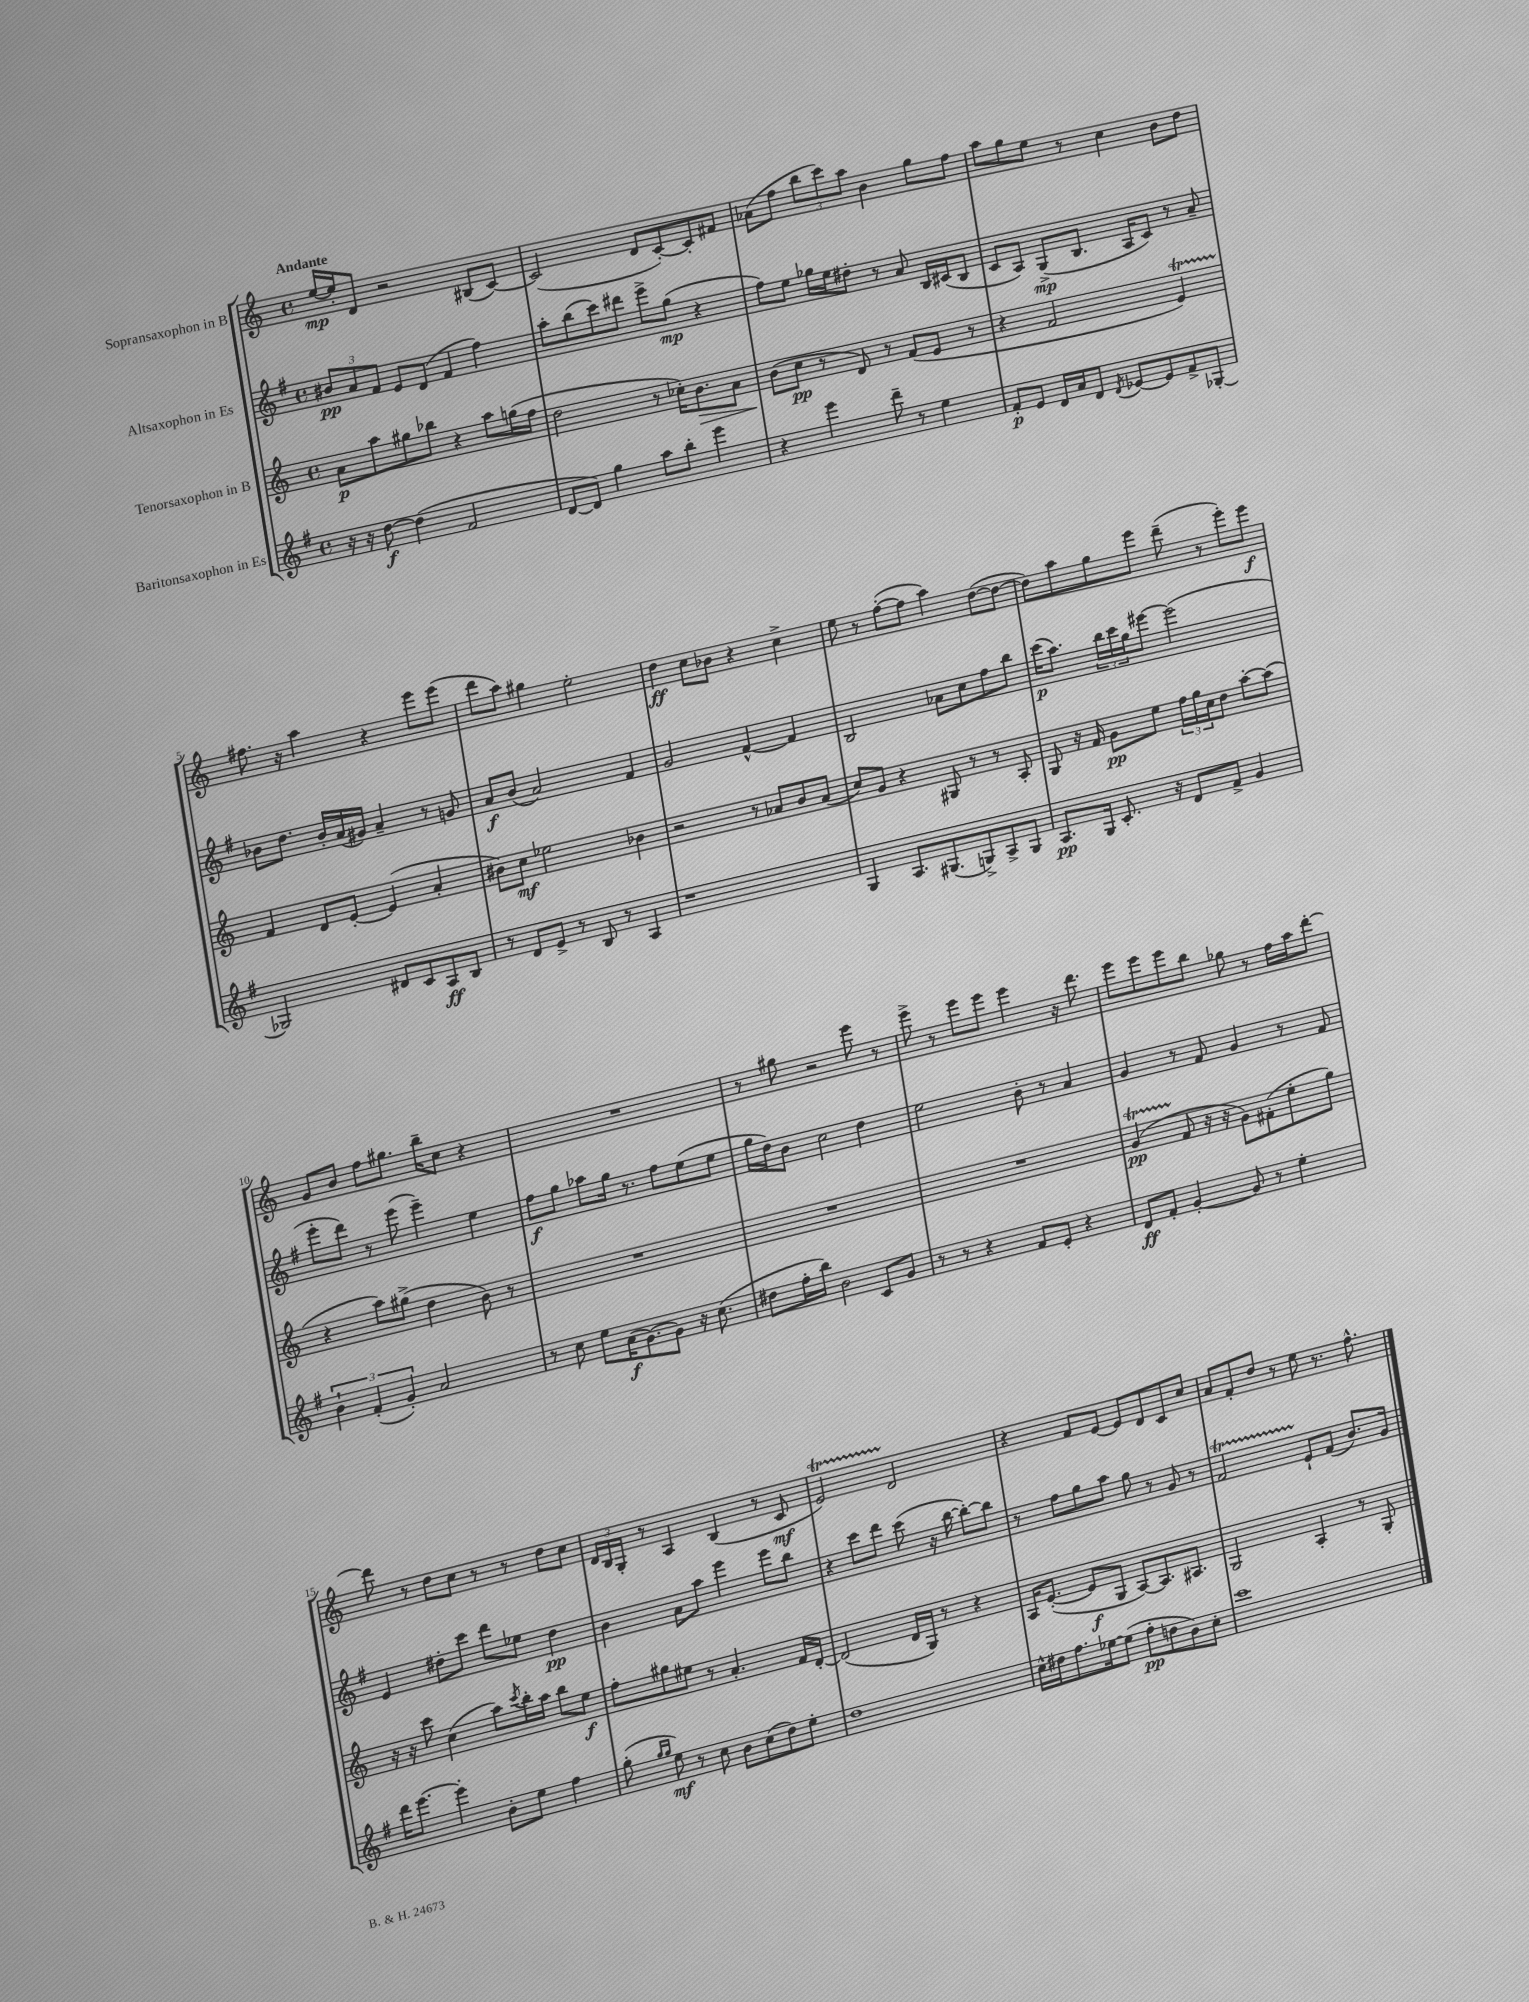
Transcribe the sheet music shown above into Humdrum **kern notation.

**kern	**dynam	**kern	**dynam	**kern	**dynam	**kern	**dynam
*part4	*part4	*part3	*part3	*part2	*part2	*part1	*part1
*staff4	*staff4	*staff3	*staff3	*staff2	*staff2	*staff1	*staff1
*I"Baritonsaxophon in Es	*	*I"Tenorsaxophon in B	*	*I"Altsaxophon in Es	*	*I"Sopransaxophon in B	*
*clefG2	*	*clefG2	*	*clefG2	*	*clefG2	*
*k[f#]	*	*k[]	*	*k[f#]	*	*k[]	*
*M4/4	*	*M4/4	*	*M4/4	*	*M4/4	*
*met(c)	*	*met(c)	*	*met(c)	*	*met(c)	*
=1	=1	=1	=1	=1	=1	=1	=1
!	!	!	!	!	!	!LO:TX:a:B:t=Andante	!
16r	.	8a\L	p	12b#X/L	pp	[16ee/LL	mp
16r	.	.	.	.	.	16ee'/J]	.
.	.	.	.	12a/	.	.	.
[8dd\	f	8aa\	.	.	.	8d/J	.
.	.	.	.	12f#/J	.	.	.
(4dd\]	.	8gg#X\	.	8e/L	.	2r	.
.	.	8bb-X\J	.	(8d/J	.	.	.
2f#/	.	4r	.	4f#/	.	.	.
.	.	8aa\L	.	4ff#\)	.	(8B#X/L	.
.	.	(16ggn\L	.	.	.	[8c/J)	.
.	.	16ff\JJ	.	.	.	.	.
=2	=2	=2	=2	=2	=2	=2	=2
[8d/L	.	2dd\	.	8aa'\L	.	(2c/]	.
8d/J])	.	.	.	(8bb\	.	.	.
4gg\	.	.	.	8ccc\)	.	.	.
.	.	.	.	8ddd#X\J	.	.	.
8aa\L	.	8r	.	8eee^\L	.	8d/L	.
8bb'\J	.	16cc-X'\KL)	.	(8gg\J	mp	[8c'/)	.
!	!	!	!LO:HP:b	!	!	!	!
.	.	8.b\	>	.	.	.	.
4eee\	.	.	.	4r	.	8c'/]	.
.	.	8a\J	.	.	.	8f#X/J	.
=3	=3	=3	=3	=3	=3	=3	=3
4r	.	(8b\L	.	8ff#\L)	.	(8a-X\L	.
.	.	8cc\J	] pp	8ee\J	.	8ff\J	.
4eee\	.	8r	.	16gg-X\LL	.	12bb\L	.
.	.	.	.	16ee\J	.	.	.
.	.	.	.	.	.	12ccc\)	.
.	.	8d/)	.	8dd#X'\J	.	.	.
.	.	.	.	.	.	12aa\J	.
8ddd~\	.	8r	.	8r	.	4b\	.
8r	.	(8f/L	.	8a/	.	.	.
4ee\	.	8e/J	.	16B/LL	.	8gg\L	.
.	.	.	.	(16c#X/J	.	.	.
.	.	8r	.	8B/J	.	8ff\J	.
=4	=4	=4	=4	=4	=4	=4	=4
8f#'/L	p	4r	.	8c/L	.	8aa\L	.
8e/J	.	.	.	8A/J)	.	8gg\	.
16d/LL	.	2f/	.	(8G^/L	mp	8ee\J	.
16a/J	.	.	.	.	.	.	.
8d/J	.	.	.	8.B/J	.	8r	.
8qd/	.	.	.	.	.	.	.
[8e-X/L	.	.	.	.	.	4cc\	.
.	.	.	.	16A/KL	.	.	.
8e-/]	.	.	.	8c/J)	.	.	.
8f#^/	.	4et/)	.	8r	.	8b\L	.
[8G-X'/J	.	.	.	8a~/	.	8dd\J	.
!!LO:LB:g=z
=5	=5	=5	=5	=5	=5	=5	=5
2G-X/]	.	4f/	.	8b-X\L	.	8.ff#X\	.
.	.	.	.	8.dd\J	.	.	.
.	.	.	.	.	.	16r	.
.	.	8d/L	.	.	.	4aa\	.
.	.	.	.	16b-'/LL	.	.	.
.	.	[8e'/J	.	(16a/	.	.	.
.	.	.	.	16g#X/JJ)	.	.	.
8d#X/L	.	(4e/]	.	4a~/	.	4r	.
8c/	.	.	.	.	.	.	.
8A/	ff	4a'/	.	8r	.	8eee\L	.
8B/J	.	.	.	8gn/	.	(8eee\J	.
=6	=6	=6	=6	=6	=6	=6	=6
8r	.	8b#X\L)	.	8a/L	f	8ddd\L	.
8d/L	.	8cc\J	mf	(8b/J	.	8aa\J)	.
8e^/J	.	2ee-X\	.	2a/)	.	4gg#X\	.
8r	.	.	.	.	.	.	.
8B/	.	.	.	.	.	2ee'\	.
8r	.	.	.	.	.	.	.
4A/	.	4b-X\	.	4f#/	.	.	.
=7	=7	=7	=7	=7	=7	=7	=7
1r	.	2r	.	2g/	.	4dd\	ff
.	.	.	.	.	.	8cc\L	.
.	.	.	.	.	.	8b-X\J	.
.	.	8r	.	[4f#^^/	.	4r	.
.	.	8a-X/L	.	.	.	.	.
.	.	8b/	.	4f#/]	.	4cc^\	.
.	.	(8a-/J	.	.	.	.	.
=8	=8	=8	=8	=8	=8	=8	=8
4G/	.	8cc/L)	.	2B/	.	8ee\	.
.	.	8g/J	.	.	.	8r	.
8.A/L	.	4r	.	.	.	([8ff'\L	.
.	.	.	.	.	.	8ff\J]	.
(8.G#X/	.	.	.	.	.	.	.
.	.	8G#X/	.	8a-X\L	.	4aa\)	.
8Gn^/)	.	8r	.	8cc\	.	.	.
8A^/	.	8r	.	8ff#\	.	([8dd\L	.
8G/J	.	8A'/	.	8bb\J	.	8dd\J_	.
=9	=9	=9	=9	=9	=9	=9	=9
8.A/L	pp	8G/	.	(16ccc\KL	p	8dd\L])	.
.	.	.	.	8.aa\J)	.	.	.
.	.	16r	.	.	.	8aa\	.
16G/Jk	.	16f/	.	.	.	.	.
8.c'/	.	8g\L	pp	24bb\LL	.	8gg\	.
.	.	.	.	24ccc\	.	.	.
.	.	.	.	24gg\J	.	.	.
.	.	8ee\J	.	[8eee#X\J	.	8eee\J	.
16r	.	.	.	.	.	.	.
8d/L	.	24ff\LL	.	(2eee#\]	.	(8ddd~\	.
.	.	24gg\	.	.	.	.	.
.	.	24cc\J	.	.	.	.	.
8f#^/J	.	8dd\J	.	.	.	8r	.
4g/	.	[8aa'\L	.	.	.	8eee'\L)	.
.	.	(8aa\J]	.	.	.	8eee\J	f
!!LO:LB:g=z
=10	=10	=10	=10	=10	=10	=10	=10
6b`\	.	4r	.	8eee'\L	.	8g/L	.
.	.	.	.	8ddd\J)	.	8b/J	.
(6f#'/	.	.	.	.	.	.	.
.	.	8aa\L)	.	8r	.	8ff\L	.
6g'/)	.	.	.	.	.	.	.
.	.	(8gg#X^\J	.	(8eee\	.	8.gg#X\J	.
2a/	.	4dd\	.	4eee~\)	.	.	.
.	.	.	.	.	.	16bb~\KL	.
.	.	.	.	.	.	8cc\J	.
.	.	8b\)	.	4ee\	.	4r	.
.	.	8r	.	.	.	.	.
=11	=11	=11	=11	=11	=11	=11	=11
8r	.	1r	.	8ff#\L	f	1r	.
8cc\	.	.	.	8gg\J	.	.	.
8ee\L	.	.	.	8aa-X\L	.	.	.
(16a\K	f	.	.	16gg\Jk	.	.	.
[8.g\)	.	.	.	8.r	.	.	.
8g\J]	.	.	.	8ff#\L	.	.	.
16r	.	.	.	(8ee\	.	.	.
(8.cc\	.	.	.	.	.	.	.
.	.	.	.	8ee\J	.	.	.
=12	=12	=12	=12	=12	=12	=12	=12
8dd#X\L	.	1r	.	16gg\LL	.	8r	.
.	.	.	.	16dd\J)	.	.	.
16ff#'\L	.	.	.	8b\J	.	8gg#X\	.
16bb\JJ)	.	.	.	.	.	.	.
2b\	.	.	.	2cc\	.	2r	.
8c/L	.	.	.	4dd\	.	8eee\	.
8g/J	.	.	.	.	.	8r	.
=13	=13	=13	=13	=13	=13	=13	=13
8r	.	1r	.	2ee\	.	8eee^\	.
8r	.	.	.	.	.	8r	.
4r	.	.	.	.	.	8eee\L	.
.	.	.	.	.	.	8eee\J	.
8f#/L	.	.	.	8b'\	.	4eee\	.
8e'/J	.	.	.	8r	.	.	.
4r	.	.	.	4a/	.	16r	.
.	.	.	.	.	.	8.ddd\	.
=14	=14	=14	=14	=14	=14	=14	=14
8d/L	ff	(4gT/	pp	4g/	.	8eee\L	.
8f#'/J	.	.	.	.	.	8eee\	.
[4g'/	.	8f/	.	8r	.	8eee\	.
.	.	16r	.	8f#/	.	8bb\J	.
.	.	16r	.	.	.	.	.
8g/]	.	8g\L)	.	4g/	.	8gg-X\	.
8r	.	(8f#X'\	.	.	.	8r	.
4ee'\	.	8ee'\	.	8r	.	16ff\LL	.
.	.	.	.	.	.	16aa\J	.
.	.	8gg\J)	.	8f#/	.	[8ddd'\J	.
!!LO:LB:g=z
=15	=15	=15	=15	=15	=15	=15	=15
16ddd\KL	.	16r	.	4e/	.	8ddd\]	.
[8.eee\J	.	16r	.	.	.	.	.
.	.	8ccc\	.	.	.	8r	.
4eee'\]	.	(4cc\	.	8dd#X'\L	.	8dd\L	.
.	.	.	.	8ccc\J	.	8cc\J	.
8b'\L	.	8aa\L)	.	8ddd\L	.	8r	.
.	.	8qccc/	.	.	.	.	.
8ee\J	.	16bb'\L	.	8ee-X\J	.	8r	.
.	.	16aa\JJ	.	.	.	.	.
4ff#\	.	8bb\L	.	4dd#\	pp	8dd\L	.
.	.	8ee\J	f	.	.	8cc\J	.
=16	=16	=16	=16	=16	=16	=16	=16
(8gg'\	.	8ff'\L	.	4b\	.	24d/LL	.
.	.	.	.	.	.	24B/	.
.	.	.	.	.	.	24G'/JJ	.
16qqgg/LL	.	.	.	.	.	.	.
16qqgg/JJ	.	.	.	.	.	.	.
8ee\)	mf	8gg#X\	.	.	.	8r	.
8r	.	8ee#X\J	.	8a\L	.	4A/	.
8cc\	.	8r	.	8aa\J	.	.	.
8b\L	.	4.a'/	.	4eee\	.	(4B/	.
(8cc\	.	.	.	.	.	.	.
8dd\)	.	.	.	8eee\L	.	8r	.
8ee'\J	.	16f/LL	.	8bb\J	.	8c/	mf
.	.	[16d'/JJ	.	.	.	.	.
=17	=17	=17	=17	=17	=17	=17	=17
1dd	.	(2d/]	.	4r	.	2et/)	.
.	.	.	.	8ccc\L	.	.	.
.	.	.	.	8ddd\J	.	.	.
.	.	16d/LL	.	(8ccc\	.	2d/	.
.	.	16G/JJ)	.	.	.	.	.
.	.	8r	.	16r	.	.	.
.	.	.	.	[16bb\	.	.	.
.	.	4r	.	8bb'\L_)	.	.	.
.	.	.	.	8bb\J]	.	.	.
=18	=18	=18	=18	=18	=18	=18	=18
16cc^^\LL	.	16A/KL	.	8r	.	4r	.
16dd#X\J	.	([8.e'/J	.	.	.	.	.
8.ff#\	.	.	.	8ff#\L	.	.	.
.	.	8e/L]	f	8gg\	.	8f/L	.
[16ee-X\k	.	.	.	.	.	.	.
(8ee-\J]	.	8G/J	.	8aa\J	.	[8e/J	.
8ff#'\L	pp	[8A/L)	.	8gg\	.	8e/L]	.
8ddn\	.	8.A/]	.	8r	.	8d/	.
8b\)	.	.	.	8g/	.	8c/	.
.	.	8.A#X/J	.	.	.	.	.
8cc'\J	.	.	.	8r	.	8cc/J	.
=19	=19	=19	=19	=19	=19	=19	=19
1ccc	.	2G/	.	2f#t/	.	8a/L	.
.	.	.	.	.	.	8f'/	.
.	.	.	.	.	.	8dd/J	.
.	.	.	.	.	.	8r	.
.	.	4A'/	.	8e`/L	.	8ee\	.
.	.	.	.	(8f#/J	.	8.r	.
.	.	8r	.	8.b/L)	.	.	.
.	.	.	.	.	.	8.ff^^\	.
.	.	8G'/	.	.	.	.	.
.	.	.	.	16g/Jk	.	.	.
==	==	==	==	==	==	==	==
*-	*-	*-	*-	*-	*-	*-	*-
